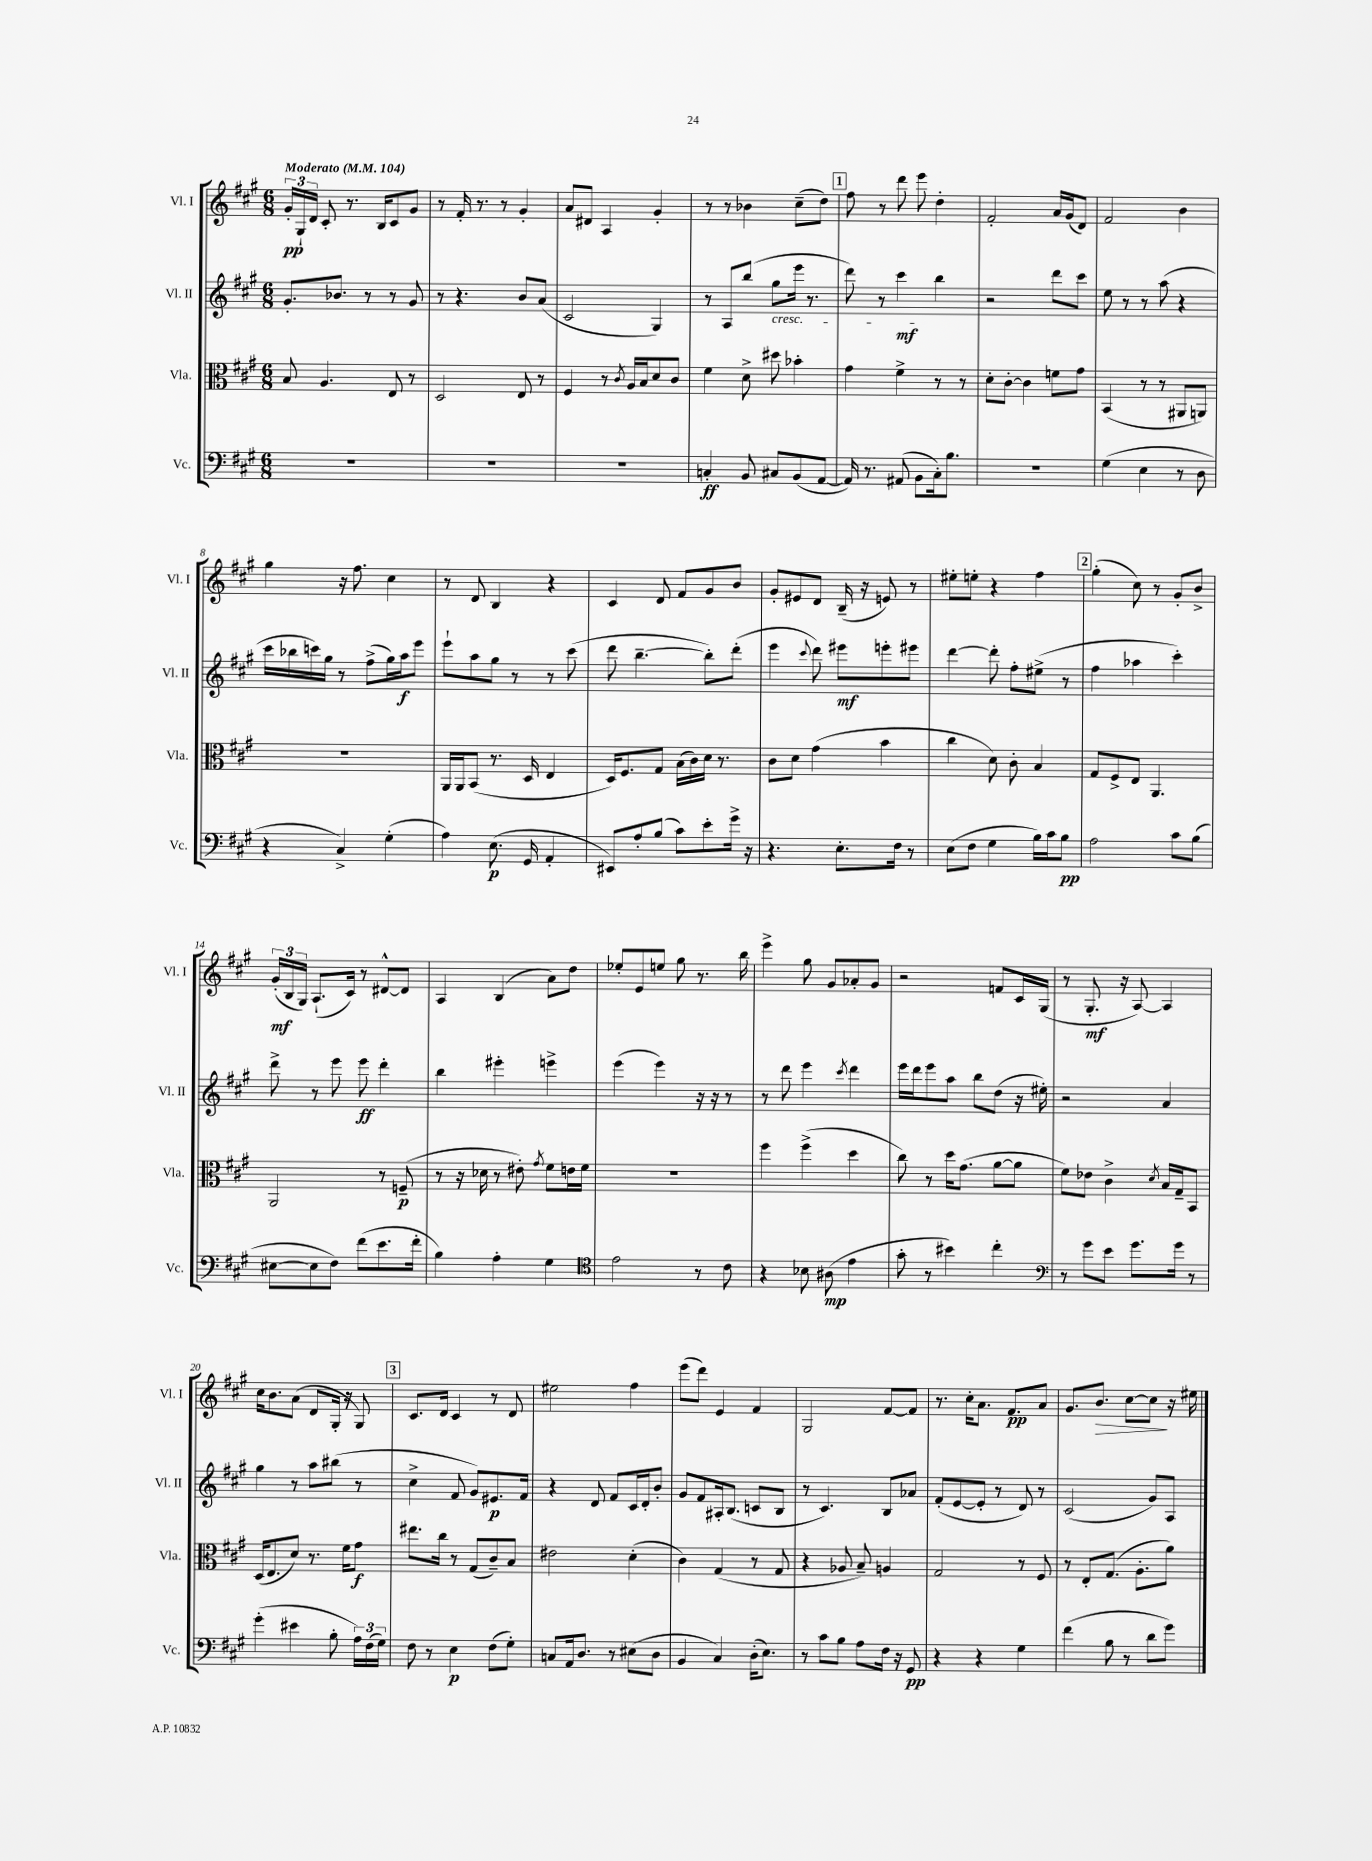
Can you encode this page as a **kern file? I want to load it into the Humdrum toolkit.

**kern	**dynam	**kern	**dynam	**kern	**dynam	**kern	**dynam
*part4	*part4	*part3	*part3	*part2	*part2	*part1	*part1
*staff4	*staff4	*staff3	*staff3	*staff2	*staff2	*staff1	*staff1
*I"Vc.	*	*I"Vla.	*	*I"Vl. II	*	*I"Vl. I	*
*I'Vc.	*	*I'Vla.	*	*I'Vl. II	*	*I'Vl. I	*
*clefF4	*	*clefC3	*	*clefG2	*	*clefG2	*
*k[f#c#g#]	*	*k[f#c#g#]	*	*k[f#c#g#]	*	*k[f#c#g#]	*
*M6/8	*	*M6/8	*	*M6/8	*	*M6/8	*
*MM104	*	*MM104	*	*MM104	*	*MM104	*
=1	=1	=1	=1	=1	=1	=1	=1
!	!	!	!	!	!	!LO:TX:a:B:t=Moderato	!
2.r	.	8B/	.	8.g#'/L	.	24g#'/LL	pp
.	.	.	.	.	.	24G#`/	.
.	.	.	.	.	.	24d/JJ	.
.	.	4.A/	.	.	.	8c#'/	.
.	.	.	.	8.b-X/J	.	.	.
.	.	.	.	.	.	8.r	.
.	.	.	.	8r	.	.	.
.	.	.	.	.	.	16B/KL	.
.	.	8E/	.	8r	.	8c#/	.
.	.	8r	.	8g#/	.	8g#/J	.
=2	=2	=2	=2	=2	=2	=2	=2
2.r	.	2D/	.	8r	.	8r	.
.	.	.	.	4.r	.	16f#'/	.
.	.	.	.	.	.	8.r	.
.	.	.	.	.	.	8r	.
.	.	8E/	.	8b/L	.	4g#'/	.
.	.	8r	.	(8a/J	.	.	.
=3	=3	=3	=3	=3	=3	=3	=3
2.r	.	4F#/	.	2c#/	.	8a/L	.
.	.	.	.	.	.	8d#X/J	.
.	.	8r	.	.	.	4A/	.
.	.	8qc#/	.	.	.	.	.
.	.	16A/LL	.	.	.	.	.
.	.	16B/J	.	.	.	.	.
.	.	8d/	.	4G#/)	.	4g#'/	.
.	.	8c#/J	.	.	.	.	.
=4	=4	=4	=4	=4	=4	=4	=4
4Cn'/	ff	4f#\	.	8r	.	8r	.
.	.	.	.	8A/L	.	8r	.
8BB/	.	8d^\	.	(8bb/J	.	4b-X\	.
!	!	!	!	!LO:TX:b:i:t=cresc.	!	!	!
8C#X/L	.	8dd#X\	.	8gg#\L	.	.	.
(8BB/	.	4b-X'\	.	16eee\Jk	.	(8cc#~\L	.
.	.	.	.	8.r	.	.	.
[8AA/J	.	.	.	.	.	8dd\J)	.
!!LO:REH:place=s1:t=1
=5	=5	=5	=5	=5	=5	=5	=5
16AA/])	.	4g#\	.	8ddd\)	.	8ff#\	.
8.r	.	.	.	.	.	.	.
.	.	.	.	8r	.	8r	.
(8AA#X/	.	4f#^\	.	4ccc#\	mf	8ddd\	.
8BB\L	.	.	.	.	.	8eee\	.
16C#'\k)	.	8r	.	4bb\	.	4dd'\	.
8.B\J	.	.	.	.	.	.	.
.	.	8r	.	.	.	.	.
=6	=6	=6	=6	=6	=6	=6	=6
2.r	.	8d'\L	.	2r	.	2f#'/	.
.	.	[8c#'\J	.	.	.	.	.
.	.	4c#\]	.	.	.	.	.
.	.	8fn\L	.	8ddd\L	.	16a/LL	.
.	.	.	.	.	.	(16g#/J	.
.	.	8g#\J	.	8ccc#\J	.	8d/J)	.
=7	=7	=7	=7	=7	=7	=7	=7
(4G#\	.	(4BB/	.	8ee\	.	2f#/	.
.	.	.	.	8r	.	.	.
4E\	.	8r	.	8r	.	.	.
.	.	8r	.	(8aa\	.	.	.
8r	.	8AA#X/L	.	4r	.	4b\	.
8D\	.	8AAn/J)	.	.	.	.	.
!!LO:LB:g=z
=8	=8	=8	=8	=8	=8	=8	=8
4r	.	2.r	.	16ccc#\LL	.	4gg#\	.
.	.	.	.	16bb-X\	.	.	.
.	.	.	.	16cccn\)	.	.	.
.	.	.	.	16gg#\JJ	.	.	.
4C#^/)	.	.	.	8r	.	16r	.
.	.	.	.	.	.	8.ff#\	.
.	.	.	.	(8ff#^\L	.	.	.
(4G#'\	.	.	.	16gg#\L)	.	4cc#\	.
.	.	.	.	16aa\J	f	.	.
.	.	.	.	8eee\J	.	.	.
=9	=9	=9	=9	=9	=9	=9	=9
4A\)	.	16AA/LL	.	8eee`\L	.	8r	.
.	.	16AA/J	.	.	.	.	.
.	.	(8BB/J	.	8aa\	.	8d/	.
(8.E\	p	8.r	.	8gg#\J	.	4B/	.
.	.	.	.	8r	.	.	.
16GG#/	.	16D/	.	.	.	.	.
4AA'/	.	4E/	.	8r	.	4r	.
.	.	.	.	(8ccc#\	.	.	.
=10	=10	=10	=10	=10	=10	=10	=10
8EE#X/L)	.	16D/KL)	.	8ddd\	.	4c#/	.
.	.	8.F#/	.	.	.	.	.
8A'/	.	.	.	[4.bb~\	.	.	.
(8B/J	.	8G#/J	.	.	.	8d/	.
8c#\L)	.	(16B\LL	.	.	.	8f#/L	.
.	.	16c#\)	.	.	.	.	.
8e'\	.	16d\JJ	.	8bb'\L])	.	8g#/	.
.	.	8.r	.	.	.	.	.
16g#^\Jk	.	.	.	(8ddd'\J	.	8b/J	.
16r	.	.	.	.	.	.	.
=11	=11	=11	=11	=11	=11	=11	=11
4.r	.	8c#\L	.	4eee\	.	8g#'/L	.
.	.	8d\J	.	.	.	8e#X/	.
.	.	.	.	8qqccc#/	.	.	.
.	.	(4g#\	.	8ddd\)	.	8d/J	.
8.E'\L	.	.	.	8eee#X\L	mf	(16B~/	.
.	.	.	.	.	.	16r	.
.	.	4b\	.	8eeen'\	.	8en/)	.
16F#\Jk	.	.	.	.	.	.	.
8r	.	.	.	8eee#X\J	.	8r	.
=12	=12	=12	=12	=12	=12	=12	=12
(8E\L	.	4cc#\	.	[4ddd\	.	8ee#X'\L	.
8F#\J	.	.	.	.	.	8een'\J	.
4G#\	.	8d\)	.	8ddd'\]	.	4r	.
.	.	8c#'\	.	8ff#'\L	.	.	.
16B\LL)	.	4B/	.	(8ee#X^\J	.	4ff#\	.
16c#\J	.	.	.	.	.	.	.
8B\J	pp	.	.	8r	.	.	.
!!LO:REH:place=s1:t=2
=13	=13	=13	=13	=13	=13	=13	=13
2A\	.	8G#/L	.	4ff#\	.	(4gg#'\	.
.	.	8F#^/	.	.	.	.	.
.	.	8E/J	.	4aa-X\	.	8cc#\)	.
.	.	4.AA/	.	.	.	8r	.
8c#\L	.	.	.	4ccc#'\)	.	8g#'/L	.
(8B\J	.	.	.	.	.	8b^/J	.
!!LO:LB:g=z
=14	=14	=14	=14	=14	=14	=14	=14
[8E#X\L	.	2AA/	.	8ddd^\	.	(24g#'/LL	mf
.	.	.	.	.	.	24B/	.
.	.	.	.	.	.	24G#/JJ)	.
8E#\]	.	.	.	8r	.	(8.A`/L	.
8F#\J)	.	.	.	8eee\	.	.	.
.	.	.	.	.	.	16c#/Jk)	.
(8f#\L	.	.	.	8eee\	ff	8r	.
8.e\	.	8r	.	4ddd'\	.	[8d#X^^/L	.
.	.	(8Fn~/	p	.	.	8d#/J]	.
16f#'\Jk	.	.	.	.	.	.	.
=15	=15	=15	=15	=15	=15	=15	=15
4B\)	.	8r	.	4bb\	.	4A/	.
.	.	16r	.	.	.	.	.
.	.	16d-X\	.	.	.	.	.
4A'\	.	8r	.	4eee#X'\	.	(4B/	.
.	.	8e#X'\)	.	.	.	.	.
.	.	8qg#/	.	.	.	.	.
4G#\	.	8f#\L	.	4eeen^\	.	8a\L)	.
.	.	16en\L	.	.	.	8dd\J	.
.	.	16f#\JJ	.	.	.	.	.
=16	=16	=16	=16	=16	=16	=16	=16
*clefC4	*	*	*	*	*	*	*
2e\	.	2.r	.	(4eee\	.	8ee-X'/L	.
.	.	.	.	.	.	8e/	.
.	.	.	.	4eee\)	.	8een/J	.
.	.	.	.	.	.	8gg#\	.
8r	.	.	.	16r	.	8.r	.
.	.	.	.	16r	.	.	.
8c#\	.	.	.	8r	.	.	.
.	.	.	.	.	.	16bb\	.
=17	=17	=17	=17	=17	=17	=17	=17
4r	.	4ff#\	.	8r	.	4eee^\	.
.	.	.	.	8ddd\	.	.	.
8B-X\	.	(4ff#^\	.	4eee\	.	8gg#\	.
(8A#X\	mp	.	.	.	.	8g#/L	.
.	.	.	.	8qccc#/	.	.	.
4e\	.	4dd\	.	4ddd\	.	8a-X'/	.
.	.	.	.	.	.	8g#/J	.
=18	=18	=18	=18	=18	=18	=18	=18
8g#'\	.	8cc#\)	.	16eee\LL	.	2r	.
.	.	.	.	16ddd\J	.	.	.
8r	.	8r	.	8eee\	.	.	.
4b#X\)	.	16dd\KL	.	8aa\J	.	.	.
.	.	(8.g#\J	.	.	.	.	.
.	.	.	.	8bb\L	.	.	.
4cc#'\	.	[8a\L	.	(8dd\J	.	8fn/L	.
.	.	8a\J]	.	16r	.	16c#/L	.
.	.	.	.	16ee#X'\)	.	(16G#/JJ	.
=19	=19	=19	=19	=19	=19	=19	=19
*clefF4	*	*	*	*	*	*	*
8r	.	8f#\L)	.	2r	.	8r	.
8g#\L	.	8e-X\J	.	.	.	8.G#'/	mf
8e\J	.	4c#^\	.	.	.	.	.
.	.	.	.	.	.	16r	.
8.g#\L	.	.	.	.	.	[8A/)	.
.	.	8qd/	.	.	.	.	.
.	.	16B/LL	.	4a/	.	4A/]	.
16g#\Jk	.	16G#~/J	.	.	.	.	.
8r	.	8BB/J	.	.	.	.	.
!!LO:LB:g=z
=20	=20	=20	=20	=20	=20	=20	=20
(4g#'\	.	(16D/KL	.	4gg#\	.	16cc#\KL	.
.	.	8.E/	.	.	.	8.b\	.
4e#X\	.	8d/J)	.	8r	.	(8a\J	.
.	.	8.r	.	8aa\L	.	8d/L	.
8B'\	.	.	.	(8bb#X\J	.	16G#'/Jk	.
.	.	16f#\KL	.	.	.	16r	.
24A\LL)	.	8g#\J	f	8r	.	8G#/)	.
(24F#\	.	.	.	.	.	.	.
24G#\JJ)	.	.	.	.	.	.	.
!!LO:REH:place=s1:t=3
=21	=21	=21	=21	=21	=21	=21	=21
8F#\	.	8.ee#X\L	.	4cc#^\	.	8.c#/L	.
8r	.	.	.	.	.	.	.
.	.	16cc#\Jk	.	.	.	16d/Jk	.
4E\	p	8r	.	8f#/	.	4c#/	.
.	.	(8G#/L	.	8g#/L)	.	.	.
(8F#\L	.	8c#~/)	.	8.e#X/	p	8r	.
8G#'\J)	.	8B/J	.	.	.	8d/	.
.	.	.	.	16f#/Jk	.	.	.
=22	=22	=22	=22	=22	=22	=22	=22
8Cn/L	.	2e#X\	.	4r	.	2ee#X\	.
16AA/k	.	.	.	.	.	.	.
8.D/J	.	.	.	.	.	.	.
.	.	.	.	8d/	.	.	.
8r	.	.	.	8f#/L	.	.	.
(8E#X\L	.	(4d'\	.	16c#/L	.	4ff#\	.
.	.	.	.	16d'/J	.	.	.
8D\J	.	.	.	8b'/J	.	.	.
=23	=23	=23	=23	=23	=23	=23	=23
4BB/	.	4c#\)	.	8g#/L	.	(8eee\L	.
.	.	.	.	8f#/	.	8ddd\J)	.
4C#/)	.	(4G#/	.	16A#X'/k	.	4e/	.
.	.	.	.	(8.B/J	.	.	.
(16D'\KL	.	8r	.	8cn/L	.	4f#/	.
8.E\J)	.	.	.	.	.	.	.
.	.	8G#/	.	8B/J	.	.	.
=24	=24	=24	=24	=24	=24	=24	=24
8r	.	4r	.	8r	.	2G#/	.
8c#\L	.	.	.	4.c#/)	.	.	.
8B\J	.	8A-X/	.	.	.	.	.
8A\L	.	8B~/)	.	.	.	.	.
16F#\Jk	.	4An/	.	8B/L	.	[8f#/L	.
16r	.	.	.	.	.	.	.
8GG#/	pp	.	.	8a-X/J	.	8f#/J]	.
=25	=25	=25	=25	=25	=25	=25	=25
4r	.	2G#/	.	(8f#'/L	.	8.r	.
.	.	.	.	[8e/	.	.	.
.	.	.	.	.	.	16cc#'\KL	.
4r	.	.	.	8e'/J]	.	8.a\J	.
.	.	.	.	8r	.	.	.
.	.	.	.	.	.	8.f#/L	pp
4G#\	.	8r	.	8d/)	.	.	.
.	.	8F#/	.	8r	.	8a/J	.
=26	=26	=26	=26	=26	=26	=26	=26
(4f#\	.	8r	.	(2c#/	.	8.g#/L	.
.	.	8E'/L	.	.	.	.	.
!	!	!	!	!	!	!	!LO:HP:b
.	.	.	.	.	.	8.b/J	>
8B\	.	(8.G#/J	.	.	.	.	.
8r	.	.	.	.	.	[8cc#\L	.
.	.	8.A'\L	.	.	.	.	.
8d\L	.	.	.	8g#/L)	.	8cc#\J]	.
8g#\J)	.	8a\J)	.	8A/J	.	16r	]
.	.	.	.	.	.	16ee#X\	.
==	==	==	==	==	==	==	==
*-	*-	*-	*-	*-	*-	*-	*-
